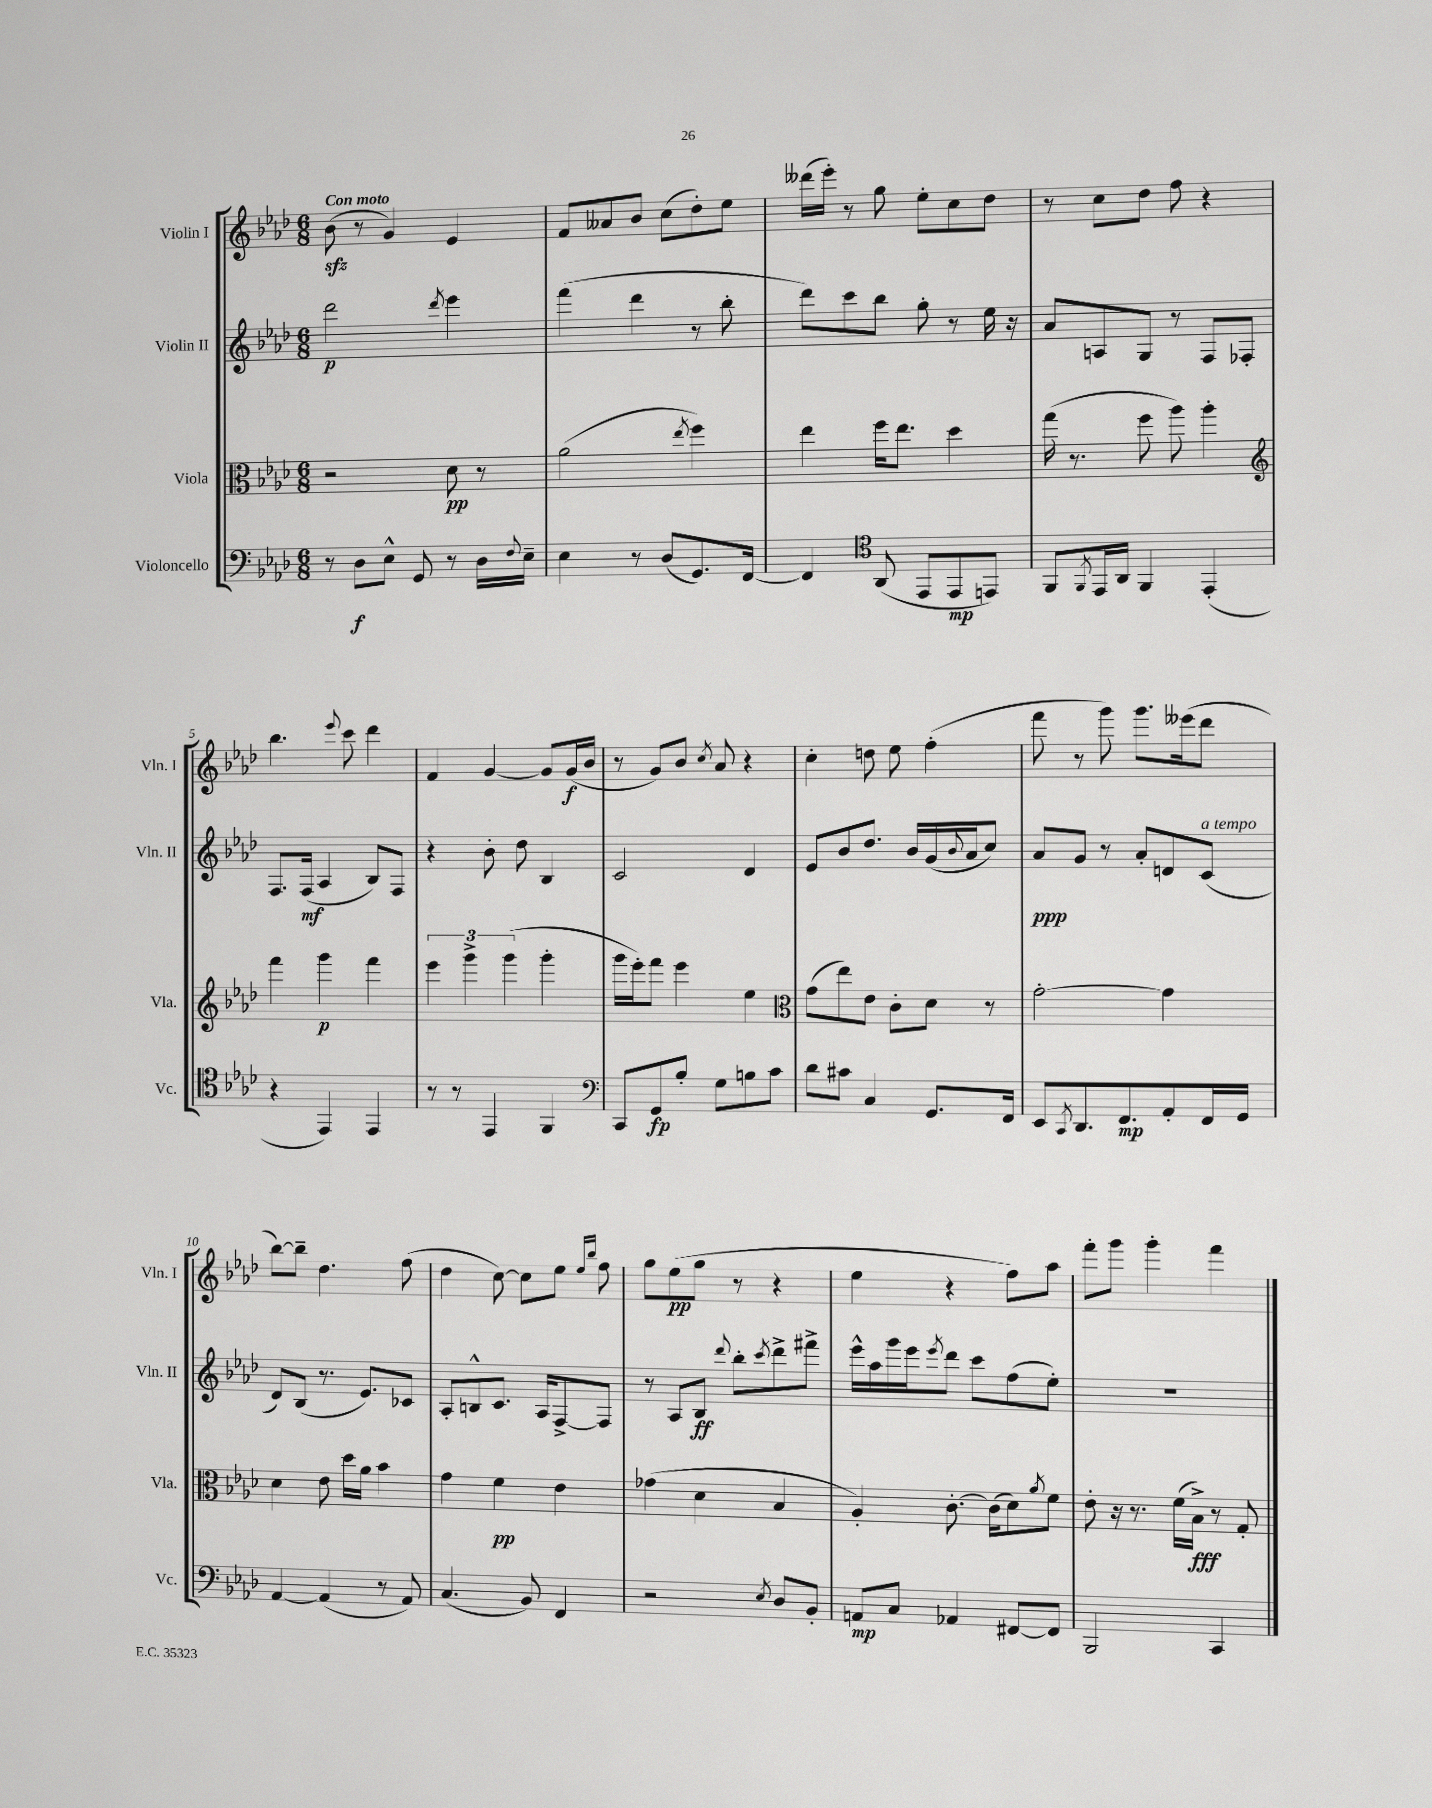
<<
\new StaffGroup <<
\new Staff = "s0" \with { instrumentName = "Violin I" shortInstrumentName = "Vln. I" } {
    \clef treble \key aes \major \numericTimeSignature \time 6/8 \tempo "Con moto"
    bes'8\sfz( r8 g'4) ees'4 |
    f'8 aeses'8 bes'8 c''8( des''8-.) ees''8 |
    deses'''16( ees'''16-.) r8 g''8 ees''8-. c''8 des''8 |
    r8 c''8 des''8 f''8 r4 |
    bes''4. \appoggiatura { ees'''8 } c'''8 des'''4 |
    f'4 g'4~ g'8 g'16\f( bes'16 |
    r8 g'8) bes'8 \acciaccatura { c''8 } aes'8 r4 |
    c''4-. d''8 ees''8 f''4-.( |
    f'''8 r8 g'''8) g'''8. eeses'''16( des'''8 |
    bes''8~) bes''8-- des''4. f''8( |
    des''4 c''8~) c''8 ees''8 \grace { ees''16 bes''16 } f''8 |
    g''8 ees''8\pp( g''8 r8 r4 |
    ees''4 r4 f''8) aes''8 |
    f'''8-. g'''8 g'''4-. f'''4 \bar "|." |
}
\new Staff = "s1" \with { instrumentName = "Violin II" shortInstrumentName = "Vln. II" } {
    \clef treble \key aes \major \numericTimeSignature \time 6/8
    des'''2\p \acciaccatura { des'''8 } ees'''4 |
    f'''4( des'''4 r8 bes''8-. |
    des'''8) c'''8 bes''8 g''8-. r8 ees''16 r16 |
    aes'8 a8 g8 r8 f8 fes8-. |
    f8. f16\mf( aes4 bes8) f8 |
    r4 bes'8-. des''8 bes4 |
    c'2 des'4 |
    ees'8 bes'8 des''8. bes'16 g'16( \appoggiatura { bes'8 } aes'16 c''8) |
    aes'8\ppp g'8 r8 aes'8-. d'8 c'8^\markup { \italic "a tempo" }( |
    des'8) bes8( r8. ees'8.) ces'8 |
    aes8-. b8-^ c'8. aes16 f8~-> f8 |
    r8 aes8 bes8\ff \appoggiatura { des'''8 } bes''8-. \acciaccatura { c'''8 } des'''8-> fis'''8-> |
    ees'''16-^ aes''16 g'''16 ees'''16 \acciaccatura { ees'''8 } des'''8 c'''8 f''8( ees''8-.) |
    R2. \bar "|." |
}
\new Staff = "s2" \with { instrumentName = "Viola" shortInstrumentName = "Vla." } {
    \clef alto \key aes \major \numericTimeSignature \time 6/8
    r2 des'8\pp r8 |
    aes'2( \acciaccatura { ees''8 } f''4) |
    ees''4 f''16 ees''8. des''4 |
    g''16( r8. f''8 aes''8) aes''4-. |
    \clef treble f'''4 g'''4\p f'''4 |
    \tuplet 3/2 { ees'''4 g'''4-> g'''4( } g'''4-. |
    g'''16 ees'''16-.) f'''8 ees'''4 ees''4 |
    \clef alto g'8( ees''8) ees'8 c'8-. des'8 r8 |
    g'2~-. g'4 |
    des'4 ees'8 des''16 aes'16 bes'4 |
    g'4 f'4\pp ees'4 |
    ges'4( des'4 bes4 |
    aes4-.) c'8.~-. c'16( des'8) \acciaccatura { aes'8 } f'8 |
    ees'8-. r16 r8. f'16( bes16->\fff) r8 g8-. \bar "|." |
}
\new Staff = "s3" \with { instrumentName = "Violoncello" shortInstrumentName = "Vc." } {
    \clef bass \key aes \major \numericTimeSignature \time 6/8
    r8 des8\f ees8-^ g,8 r8 des16 \appoggiatura { f8 } ees16-- |
    ees4 r8 des8( g,8.) f,16~ |
    f,4 \clef tenor aes,8( ees,8 ees,8\mp e,8) |
    f,8 \acciaccatura { f,8 } ees,16 aes,16 f,4 ees,4-.( |
    r4 ees,4) ees,4 |
    r8 r8 ees,4 f,4 |
    \clef bass c,8 g,8\fp bes8-. g8 b8 c'8 |
    des'8 cis'8 c4 g,8. f,16 |
    ees,8 \acciaccatura { c,8 } des,8. f,8.\mp aes,8-. f,16 g,16 |
    aes,4~ aes,4( r8 aes,8) |
    c4.( bes,8) f,4 |
    r2 \acciaccatura { ees8 } des8 bes,8-. |
    a,8\mp c8 aes,4 fis,8~ fis,8 |
    bes,,2 c,4 \bar "|." |
}
>>
>>
